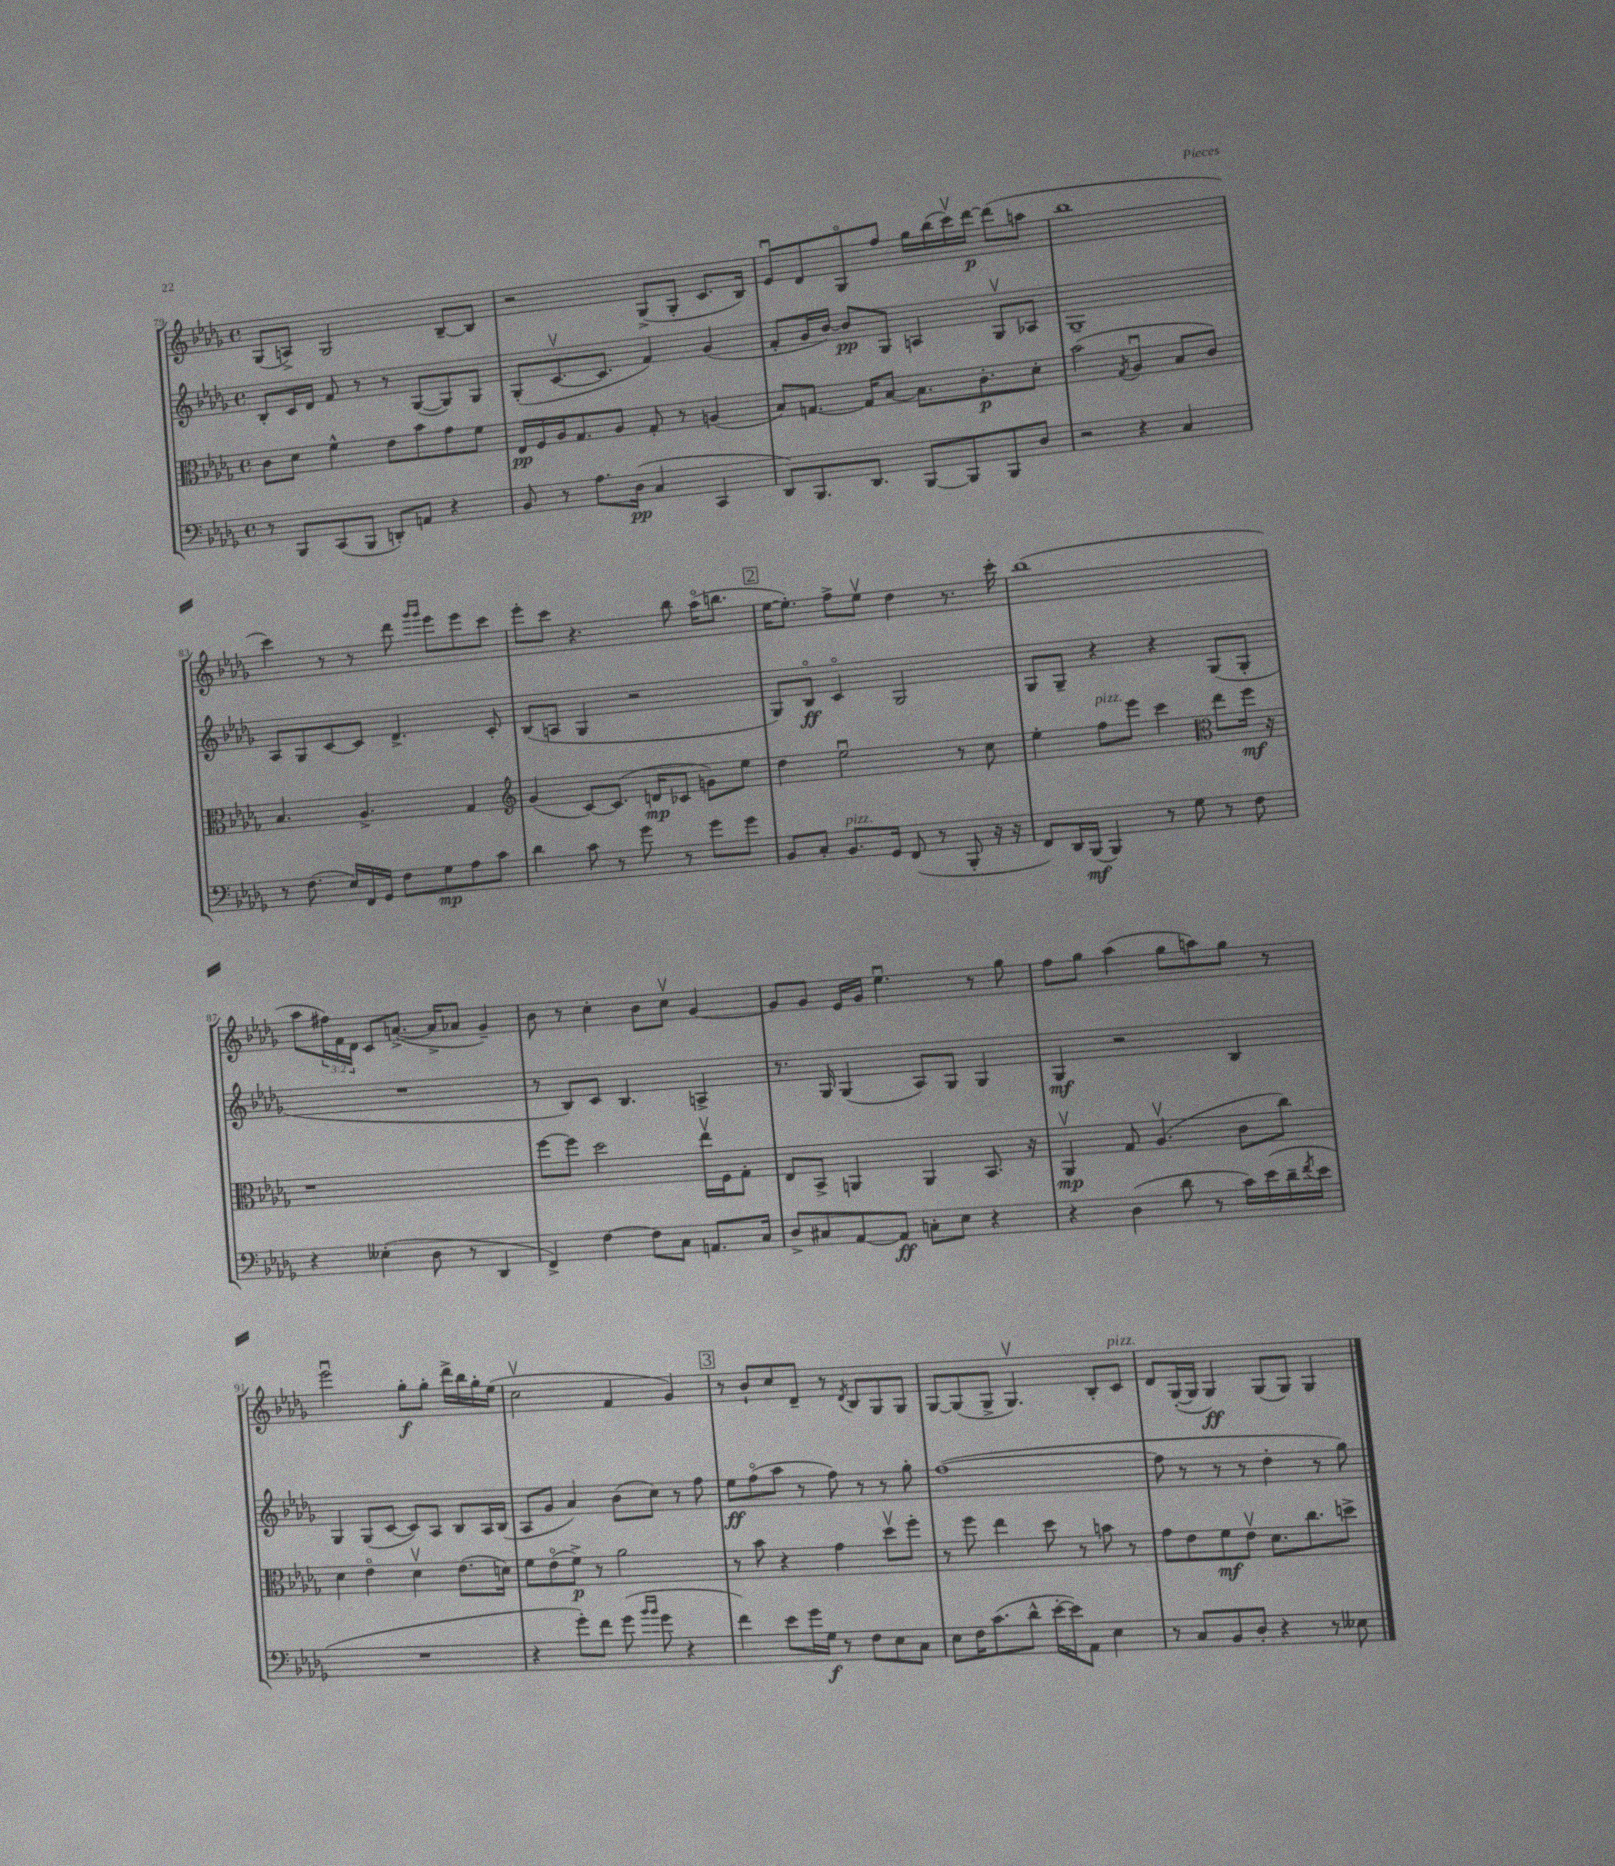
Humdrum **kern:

**kern	**kern	**kern	**kern
*staff4	*staff3	*staff2	*staff1
*clefF4	*clefC3	*clefG2	*clefG2
*k[b-e-a-d-g-]	*k[b-e-a-d-g-]	*k[b-e-a-d-g-]	*k[b-e-a-d-g-]
*M4/4	*M4/4	*M4/4	*M4/4
*met(c)	*met(c)	*met(c)	*met(c)
8r	8c	8B-'	(8G-
8BBB-	8d-	16c	8A^)
.	.	16d-	.
(8CC	4f^^	8f	2G-
8BBB-	.	8r	.
8DD')	8e-	8r	.
8AA	8b-	([8G-	.
4r	8g-	8G-])	[8B-~
.	8f	8G-	8B-]
=	=	=	=
8BB-	16E-	(8G-'	2r
.	16F	.	.
8r	16A-	[8.cv	.
.	8.G-	.	.
8.A-	.	.	.
.	.	8.c]	.
.	8A-	.	.
(16D-	.	.	.
4C	8G-'	4f)	(8G-^
.	8r	.	8G-'
4CC	(4A	(4g-	8.c
.	.	.	16B-)
=	=	=	=
8DD-)	8B-)	8f'	8e-u
8.BBB-	[8.G	16g-	8d-
.	.	[16b-)	.
.	.	8b-]	8G-o
8.DD-	16G]	.	.
.	[8B-	8G-	8ff
[8BBB-	8.B-]	4A	16gg-
.	.	.	(16bb-
8BBB-]	.	.	16cccv)
.	8.c'	.	[16ddd-
8BBB-	.	8G-v	(8ddd-]
8D-	8d-'	8A-	8aa
=	=	=	=
2r	(2b-	1G-~	1bb-
.	8qG-	.	.
4r	4A-u	.	.
4C	8B-	.	.
.	8c)	.	.
=	=	=	=
8r	4.B-	8A-	4ccc)
(8.F	.	8G-	.
.	.	[8c	8r
16E-)	.	.	.
16FF	4.A-^	8c]	8r
16GG-	.	.	.
8F	.	4.d-^	8ddd-
.	.	.	16qqggg-
.	.	.	16qqggg-
8G-	.	.	8eee-
8A-	4G-	.	8eee-
8c	.	8c'	8ccc
=	=	=	=
*	*clefG2	*	*
4d-	(4g-	(8B-	8eee-'
.	.	8A	8ccc
8c	[8c)	4G-	4.r
8r	(8.c]	.	.
8g-	.	2r	.
.	16d	.	.
8r	8c-	.	8bb-
8g-	8g)	.	(16aa-o
.	.	.	8.bb
8g-	8ee-	.	.
=	=	=	=
8BB-	4dd-	8G-)	[16ee-
.	.	.	8.ee-'])
8C'	.	8B-o	.
8.BB-	2ee-u	4co	8ff^
.	.	.	8ee-v
16GG-	.	.	.
(8FF	.	2G-	4dd-
8r	.	.	.
8BBB-'	8r	.	8.r
16r	8cc	.	.
16r	.	.	16ccc'
=	=	=	=
8FF)	4ee-'	8G-	(1bb-
16DD-	.	8G-~	.
(16BBB-	.	.	.
4BBB-)	8ff	4r	.
.	8eee-	.	.
8r	4ccc	4r	.
8G-	.	.	.
*	*clefC3	*	*
8r	8ee-	(8G-	.
8F	16ff	8G-'	.
.	16r	.	.
=	=	=	=
4r	1r	1r	8aa-
.	.	.	24ff#)
.	.	.	24f
.	.	.	24d-
(4E--'	.	.	8c
.	.	.	([8.a^
8D-	.	.	.
.	.	.	16a^]
8r	.	.	8a-
4DD-	.	.	4g-~)
=	=	=	=
4FF^)	[8ff	8r	8b-
.	8ff]	8B-)	8r
[4F	2dd-	8c	4cc'
.	.	4.B-	.
8F]	.	.	8b-
8C	.	.	8ccv
8.AA	16ee-v	4A^	[4g-
.	16F	.	.
.	8G-'	.	.
16C	.	.	.
=	=	=	=
8D-^	8E-	8.r	8g-]
8C#	8BB-^	.	8g-
.	.	16G-	.
[8AA-	4AA	(4G-	16e-
.	.	.	16g-
8AA-]	.	.	4.ee-u
8C'	4AA	8A-)	.
8E-	.	8G-	.
4r	8.BB-	4G-	8r
.	.	.	8gg-
.	16r	.	.
=	=	=	=
4r	4AA-v	4G-	8ff
.	.	.	8gg-
(4D-	8G-	2r	(4aa-
.	(4.A-v	.	.
8d-	.	.	8gg-
8r	.	.	8aa)
16c)	8c	4B-	8gg-
(16e-	.	.	.
16d-~	8cc)	.	8r
8qf	.	.	.
16e-	.	.	.
=	=	=	=
1r	4d-	4G-	2eee-u
.	4e-o	(8G-	.
.	.	[8c	.
.	4d-v	8c])	8gg-'
.	.	8A-	8gg-'
.	(8.e-	8B-	16ddd-^
.	.	.	16bb-
.	.	16A-	16gg-'
.	16d)	(16B-	(16ee-
=	=	=	=
4r	8f	8A-	2ccv
.	(8e-o	8g-	.
8g-')	8f^)	4a-)	.
8f	8r	.	.
(8g-	2a-	(8b-	4f
16qqb-	.	.	.
16qqb-	.	.	.
8g-	.	8cc)	.
4r	.	8r	4g-)
.	.	8ff	.
=	=	=	=
4f)	8r	8ee-	8r
.	8b-	(8ffo	8b-`
8e-	4r	8aa-	8cc
16g-	.	8r	8d-~
16G-	.	.	.
8r	4g-	8ff)	8r
.	.	.	8qd-
8F	.	8r	8B-
8E-	8dd-v	8r	8G-
8C	8ff'	8gg-'	8G-
=	=	=	=
8E-	8r	([1ff	[8G-
16F	8ff	.	(8G-]
(8.c	.	.	.
.	4ee-	.	8G-^
8d-^^	.	.	4.G-v)
[16e-'	8dd-	.	.
16e-])	.	.	.
8AA-	8r	.	.
4E-	8b	.	8B-'
.	8r	.	8c
=	=	=	=
8r	8g-	8ff]	8d-
8C	8e-	8r	([16G-'
.	.	.	16G-]
8BB-	8f	8r	4G-)
8D-'	8e-v	8r	.
4r	8.d-	4dd-'	(8G-
.	.	.	8G-)
.	8.cc	.	.
8r	.	8r	4G-
8E--	8dd^	8gg-)	.
==	==	==	==
*-	*-	*-	*-
